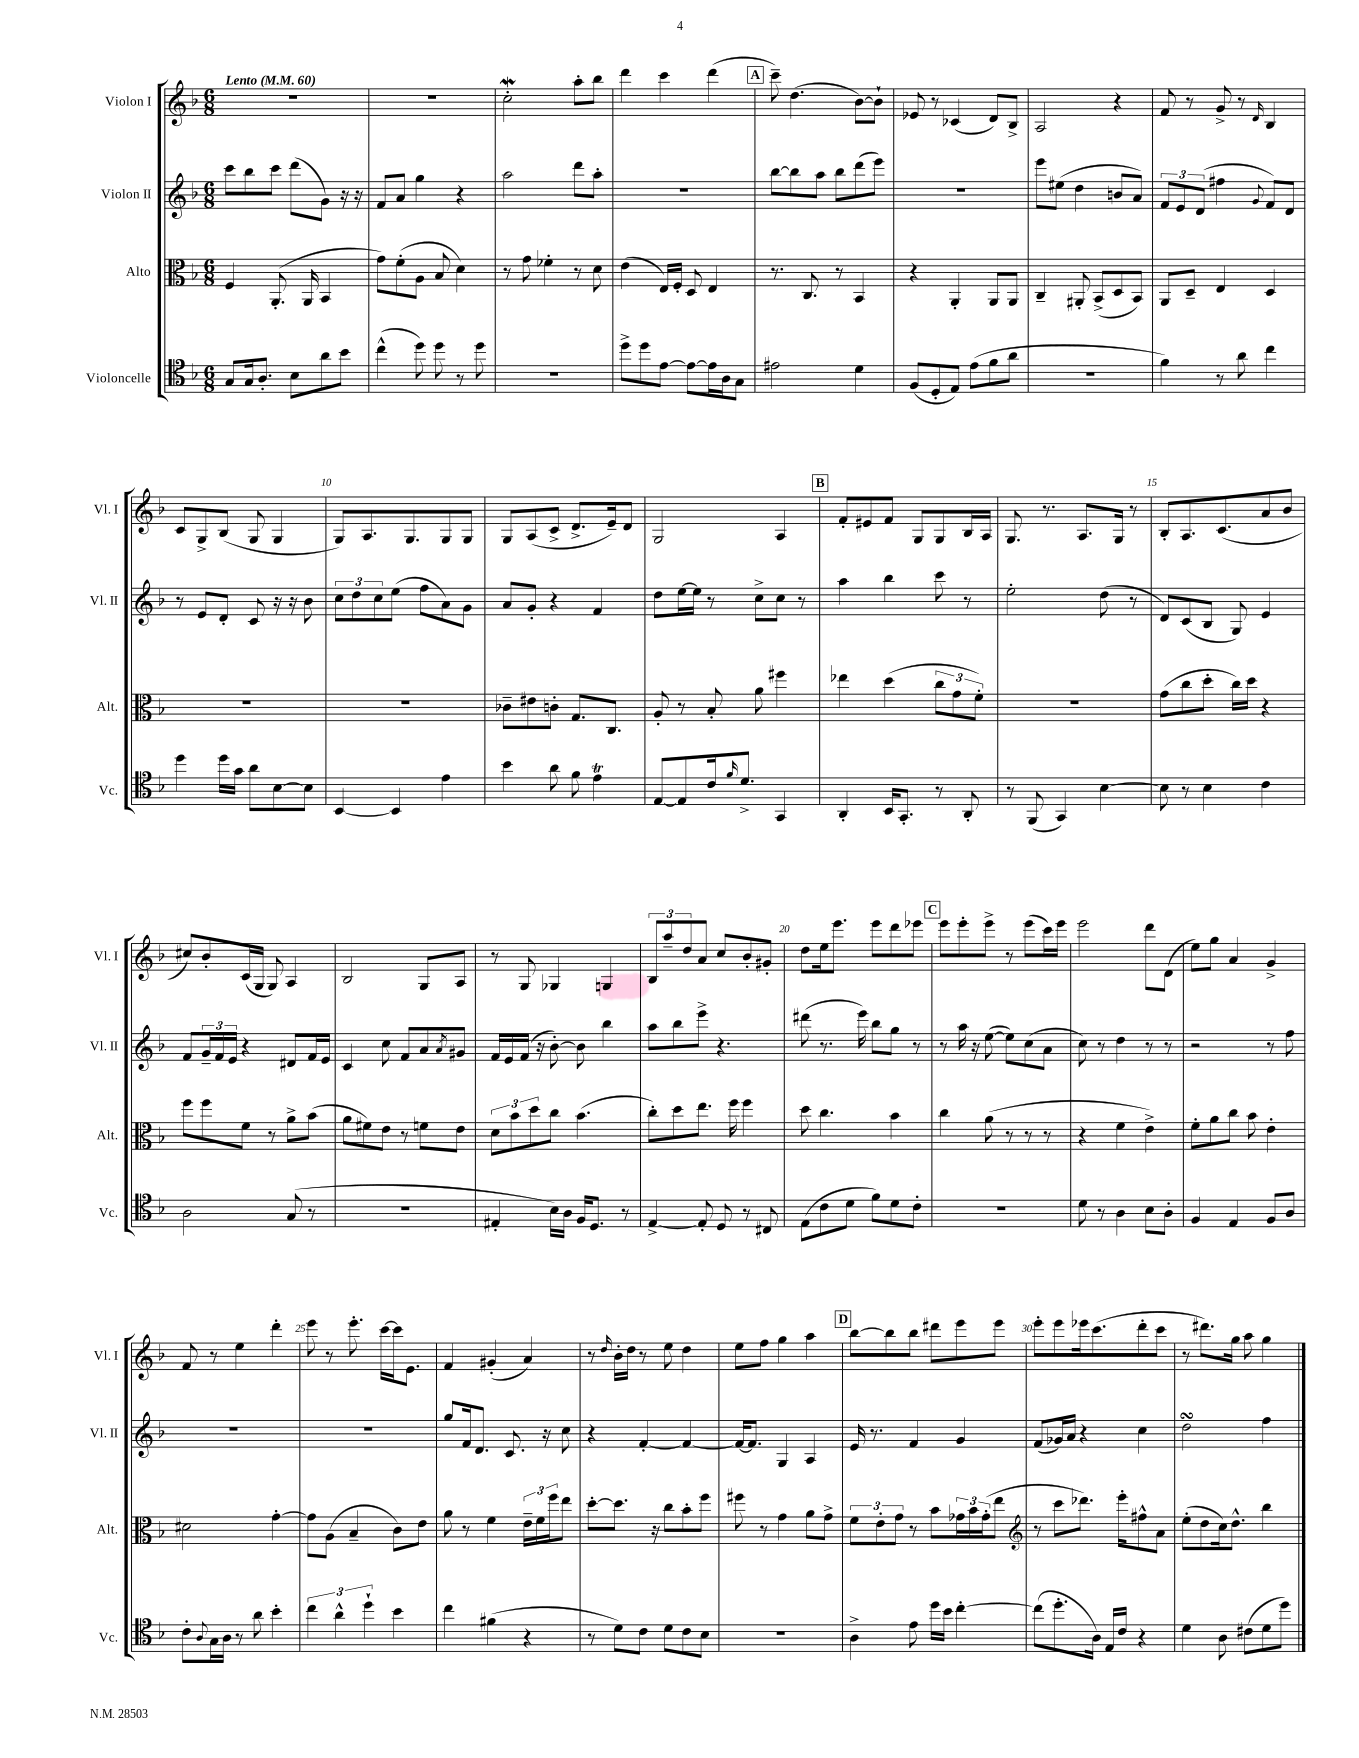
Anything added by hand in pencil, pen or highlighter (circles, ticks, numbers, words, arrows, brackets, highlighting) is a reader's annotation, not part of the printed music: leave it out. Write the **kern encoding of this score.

**kern	**kern	**kern	**kern
*staff4	*staff3	*staff2	*staff1
*clefC4	*clefC3	*clefG2	*clefG2
*k[b-]	*k[b-]	*k[b-]	*k[b-]
*M6/8	*M6/8	*M6/8	*M6/8
*MM60	*MM60	*MM60	*MM60
8G	4F	8ccc	2.r
16G	.	8bb-	.
8.A'	.	.	.
.	(8.AA'	8ccc	.
8B-	.	(8ddd	.
.	16AA	.	.
8a	4BB-	8g)	.
8b-	.	16r	.
.	.	16r	.
=	=	=	=
(4cc^^	8g)	8f	2.r
.	(8f'	8a	.
8dd)	8A	4gg	.
8dd	8B-	.	.
8r	4d)	4r	.
8dd	.	.	.
=	=	=	=
2.r	8r	2aa	2cc'
.	8g	.	.
.	4f-'	.	.
.	8r	8ddd	8aa'
.	8d	8aa'	8bb-
=	=	=	=
8dd^	(4e	2.r	4ddd
8dd	.	.	.
[8e	16E)	.	4ccc
.	16F'	.	.
8e_	8D	.	.
16e]	4E	.	(4ddd
16A	.	.	.
8G	.	.	.
=	=	=	=
2e#	8.r	[8bb-	8ccc~)
.	.	8bb-]	(4.dd
.	8.C	.	.
.	.	8aa	.
.	8r	8bb-	.
4d	4BB-	(8ddd	[8b-)
.	.	8eee)	8b-`]
=	=	=	=
(8F	4r	2.r	8e-
8D'	.	.	8r
8E)	4AA'	.	(4c-
(8e	.	.	.
8f	8AA	.	8d)
8a	8AA	.	8B-^
=	=	=	=
2.r	4C~	8eee	2A
.	.	(8ee#	.
.	8AA#'	4dd	.
.	(8BB-^	.	.
.	8D	8b	4r
.	8BB-)	8a)	.
=	=	=	=
4f)	8AA	12f	8f
.	.	12e	.
.	8D~	.	8r
.	.	(12d	.
8r	4E	4ff#	8g^
8a	.	.	8r
.	.	8qqg	16qqd
4cc	4D	8f)	4B-
.	.	8d	.
=	=	=	=
4dd	2.r	8r	8c
.	.	8e	8G^
16dd	.	8d'	(8B-
16g	.	.	.
8a	.	8c	8G
[8B-	.	16r	4G
.	.	16r	.
8B-]	.	8b-	.
=	=	=	=
[4BB-	2.r	12cc	8G)
.	.	12dd	.
.	.	.	8.A
.	.	12cc	.
4BB-]	.	(8ee	.
.	.	.	8.G
.	.	8ff	.
4e	.	8a)	8G
.	.	8g	8G
=	=	=	=
4b-	8c-~	8a	8G
.	8e#	8g'	(8A
8a	8c'	4r	8c^
8f	8.G	.	8.d^
4e	.	4f	.
.	8.C	.	16e~)
.	.	.	8d
=	=	=	=
[8E	8A'	8dd	2G
8E]	8r	[16ee	.
.	.	16ee]	.
16c	8B-'	8r	.
16qqf	.	.	.
8.d^	.	.	.
.	8a	8cc^	.
4GG	4ff#	8cc	4A
.	.	8r	.
=	=	=	=
4AA'	4ee-	4aa	8f'
.	.	.	8e#
16BB-	(4dd	4bb-	8f
8.GG'	.	.	.
.	.	.	8G
8r	12cc	8ccc	8G
.	12g	.	.
8AA'	.	8r	16B-
.	12f')	.	.
.	.	.	16A
=	=	=	=
8r	2.r	2ee'	8.G
(8FF	.	.	.
.	.	.	8.r
4GG)	.	.	.
.	.	.	8.A
[4B-	.	(8dd	.
.	.	.	16G
.	.	8r	8r
=	=	=	=
8B-]	(8g	8d)	8B-'
8r	8cc	(8c	8.A
4B-	8dd'	8B-	.
.	.	.	(8.c
.	16cc)	8G)	.
.	16dd	.	.
4c	4r	4e	8a
.	.	.	8b-
=	=	=	=
2A	8ff	8f	8cc#)
.	8ff	24g~	8b-'
.	.	24f	.
.	.	24e	.
.	8f	4r	(16c
.	.	.	16G
.	8r	.	8G)
(8G	8a^	8d#	4A
8r	(8b-	16f	.
.	.	16e	.
=	=	=	=
2.r	8a	4c	2B-
.	8f#)	.	.
.	8e	8cc	.
.	8r	8f	.
.	8f	8a	8G
.	.	8qa	.
.	8e	8g#	8A
=	=	=	=
4E#'	12d	16f	8r
.	.	16e	.
.	12b-	.	.
.	.	(16f	8G
.	12dd	.	.
.	.	16r	.
16B-)	8cc	[8b-')	4G-
16A	.	.	.
16F	(4.b-	8b-]	.
8.D	.	.	.
.	.	4bb-	4G
8r	.	.	.
=	=	=	=
[4E^	8cc')	8aa	12B-
.	.	.	12aa~
.	8dd	8bb-	.
.	.	.	12dd
8E']	8.ee	8eee^	8a
8D	.	4.r	8cc
.	16ff	.	.
8r	4ff	.	8b-'
8C#	.	.	8g#'
=	=	=	=
(8E	8dd	(8ddd#	8dd
8c	4.cc	8.r	16ee
.	.	.	8.eee
8d	.	.	.
.	.	16eee)	.
8f)	.	8bb-	8eee
8d	4b-	8gg	8ddd
8c'	.	8r	8eee-
=	=	=	=
2.r	4cc	8r	8eee
.	.	16aa	8eee'
.	.	16r	.
.	(8a	([8ee	8eee^
.	8r	8ee])	8r
.	8r	(8cc	(8eee
.	8r	8a	16ccc)
.	.	.	16eee
=	=	=	=
8d	4r	8cc)	2eee
8r	.	8r	.
4A	4f	4dd	.
8B-	4e^)	8r	8ddd
8A'	.	8r	(8d
=	=	=	=
4F	8f'	2r	8ee)
.	8a	.	8gg
4E	8cc	.	4a
.	8b-	.	.
8F	4e'	8r	4g^
8A	.	8ff	.
=	=	=	=
8c'	2d#	2.r	8f
8qqA	.	.	.
16G	.	.	8r
16A	.	.	.
8r	.	.	4ee
8a	.	.	.
4b-'	[4g'	.	4ddd'
=	=	=	=
6cc	8g]	2.r	8eee
.	(8A	.	8r
6a^^	.	.	.
.	4B-~	.	8.eee'
6dd`	.	.	.
.	.	.	[16ccc
4b-	8c)	.	16ccc]
.	.	.	8.e
.	8e	.	.
=	=	=	=
4cc	8a	8gg	4f
.	8r	16f	.
.	.	8.d	.
(4f#	4f	.	(4g#'
.	.	8.c	.
4r	24e~	.	4a)
.	24f	.	.
.	.	16r	.
.	24ff	.	.
.	8ee	8cc	.
=	=	=	=
8r	[8dd'	4r	8r
.	.	.	16qqdd
8d)	8.dd]	.	16b-'
.	.	.	16dd
8c	.	[4f'	8r
.	16r	.	.
8d	8cc	.	8ee
8c	8b-'	4f_	4dd
8B-	8ff	.	.
=	=	=	=
2.r	8ff#	16f_	8ee
.	.	8.f]	.
.	8r	.	8ff
.	4g	4G	4gg
.	8a	4A	4aa
.	8g^	.	.
=	=	=	=
4A^	12f	16e	[8bb-
.	.	8.r	.
.	12e'	.	.
.	.	.	8bb-]
.	12g	.	.
8e	8r	4f	8bb-
16dd	8b-	.	8ddd#
16b-	.	.	.
[4cc'	24g-	4g	8eee
.	24b-	.	.
.	(24g-'	.	.
.	8ee	.	8eee
=	=	=	=
*	*clefG2	*	*
(8cc]	8r	(8f	8eee'
8.dd'	8ccc	16g-)	8eee
.	.	16a	.
.	8.ddd-)	4r	16eee-
16A)	.	.	(8.ccc
16E	.	.	.
16c	16eee'	.	.
4r	8ff#^^	4cc	8ddd'
.	8a	.	8ccc
=	=	=	=
4d	(8ee'	2dd	8r
.	8dd	.	8.ddd#)
8A	16cc)	.	.
.	8.dd^^	.	16gg
(8c#	.	.	8aa
8d	4bb-	4ff	4gg
8dd)	.	.	.
==	==	==	==
*-	*-	*-	*-
